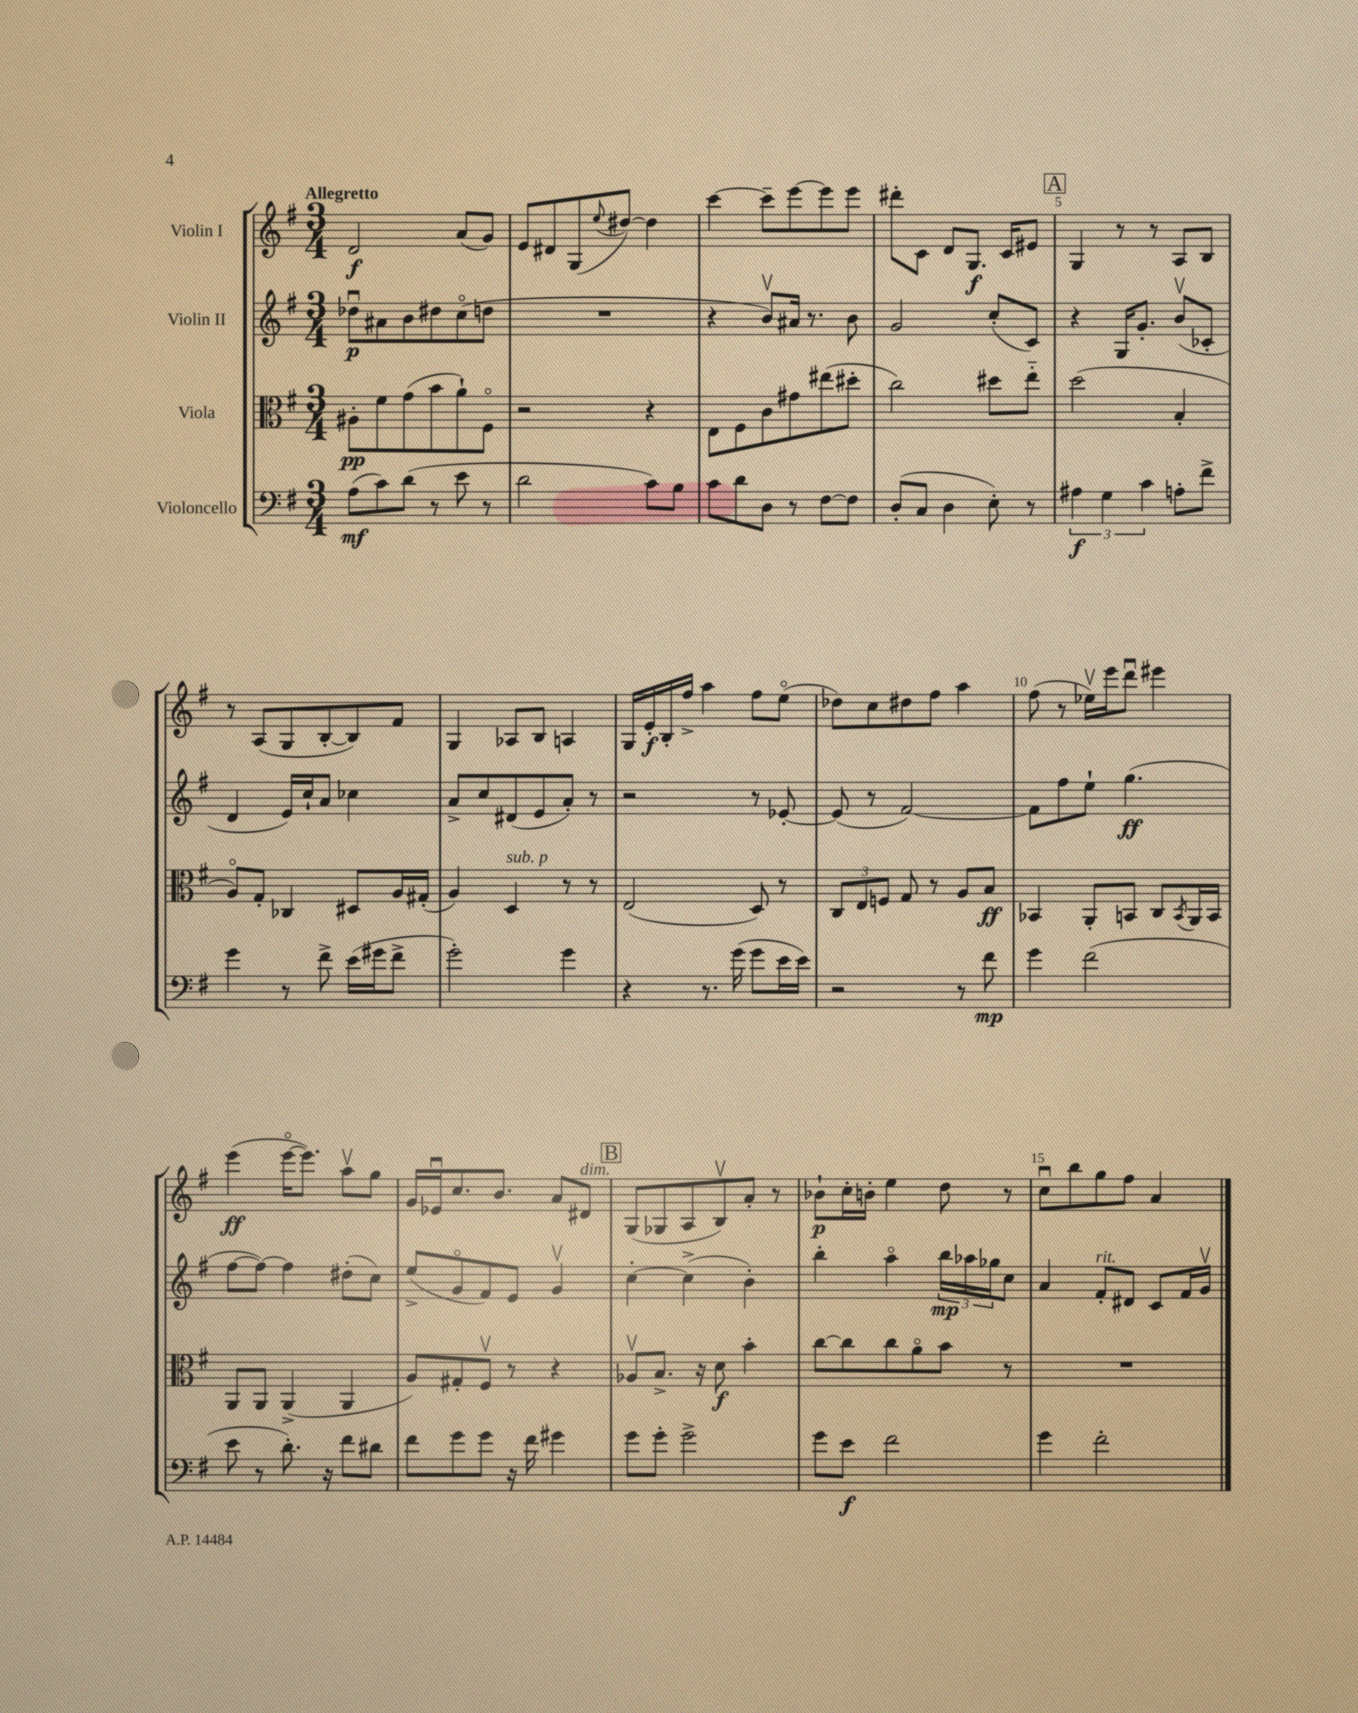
<<
\new StaffGroup <<
\new Staff = "s0" \with { instrumentName = "Violin I" } {
    \clef treble \key g \major \numericTimeSignature \time 3/4 \tempo "Allegretto"
    d'2\f a'8( g'8) |
    e'8 dis'8 g8( \appoggiatura { e''8 } dis''8~) dis''4 |
    c'''4~ c'''8-- e'''8~ e'''8 e'''8 |
    dis'''8-. c'8 d'8 g8.\f c'16 eis'8 |
    \mark \markup { \box "A" } g4 r8 r8 a8 b8 |
    r8 a8( g8 b8~-. b8) fis'8 |
    g4 aes8 b8 a4 |
    g16 e'16-.\f b16-. fis''16-> a''4 fis''8 e''8\flageolet( |
    des''8) c''8 dis''8 fis''8 a''4 |
    fis''8( r8 ees''16\upbow) e'''16 d'''8\downbow eis'''4 |
    e'''4\ff( e'''16~\flageolet e'''8.) a''8\upbow g''8 |
    g'16 ees'16\downbow c''8. b'8. a'8 dis'8^\markup { \italic "dim." } |
    \mark \markup { \box "B" } g8( ges8 a8 b8\upbow) a'8-. r8 |
    bes'8-!\p c''16-. b'16-. e''4 d''8 r8 |
    c''8\downbow b''8 g''8 fis''8 a'4 \bar "|." |
}
\new Staff = "s1" \with { instrumentName = "Violin II" } {
    \clef treble \key g \major \numericTimeSignature \time 3/4
    des''8\downbow\p ais'8 b'8 dis''8 c''8\flageolet( d''8 |
    R2. |
    r4 b'8\upbow) ais'16 r8. b'8 |
    g'2 c''8-.( c'8) |
    \mark \markup { \box "A" } r4 g16 g'8.-. b'8\upbow( ces'8-. |
    d'4 e'16) c''16-! a'8 ces''4 |
    a'8-> c''8 dis'8( e'8 a'8-.) r8 |
    r2 r8 ees'8~-. |
    ees'8( r8 fis'2~) |
    fis'8 fis''8 e''8-! g''4.\ff( |
    fis''8~ fis''8~) fis''4 dis''8-.( c''8) |
    e''8->( g'8\flageolet fis'8) e'8 g'4\upbow |
    \mark \markup { \box "B" } c''4~-. c''4->( b'4-.) |
    b''4-. a''4\flageolet \tuplet 3/2 { b''16\mp aes''16 ges''16 } c''8 |
    a'4 fis'8-.^\markup { \italic "rit." } dis'8 c'8 fis'16 g'16\upbow \bar "|." |
}
\new Staff = "s2" \with { instrumentName = "Viola" } {
    \clef alto \key g \major \numericTimeSignature \time 3/4
    ais8-.\pp fis'8 g'8( b'8 a'8-!) fis8\flageolet |
    r2 r4 |
    e8 fis8 c'8 gis'8 eis''8( dis''8-. |
    c''2) dis''8 e''8-_ |
    \mark \markup { \box "A" } d''2( b4-. |
    a8\flageolet) g8-. ces4 dis8 a16 gis16-.( |
    a4) d4^\markup { \italic "sub. p" } r8 r8 |
    e2( d8) r8 |
    \tuplet 3/2 { c8 e8 f8 } g8 r8 a8 b8\ff |
    bes,4 a,8-. b,8 c8 \acciaccatura { b,8 } a,16 b,16 |
    a,8 a,8 a,4->( a,4 |
    a8) gis8-. fis8\upbow r8 r4 |
    \mark \markup { \box "B" } aes8\upbow b8.-> r16 d'8\f b'4-. |
    c''8~ c''8 c''8 a'8\flageolet b'8 r8 |
    R2. \bar "|." |
}
\new Staff = "s3" \with { instrumentName = "Violoncello" } {
    \clef bass \key g \major \numericTimeSignature \time 3/4
    a8\mf( c'8) d'8( r8 e'8 r8 |
    d'2 c'8) b8 |
    c'8 d'8 d8 r8 fis8~ fis8 |
    d8-.( c8 d4 e8-.) r8 |
    \mark \markup { \box "A" } \tuplet 3/2 { ais4\f g4 c'4 } a8-. fis'8-> |
    g'4 r8 fis'8-> e'16( gis'16 fis'8-> |
    g'2-.) g'4 |
    r4 r8. g'16( g'8 e'16 e'16) |
    r2 r8 fis'8\mp |
    g'4 fis'2( |
    e'8 r8 d'8.-.) r16 fis'8 dis'8 |
    fis'8 g'8 g'8 r16 fis'16 gis'4 |
    \mark \markup { \box "B" } g'8 g'8-. g'2-> |
    g'8 e'8\f fis'2 |
    g'4 fis'2-. \bar "|." |
}
>>
>>
\layout { \context { \Score \override BarNumber.break-visibility = ##(#f #t #t) barNumberVisibility = #(every-nth-bar-number-visible 5) } }
